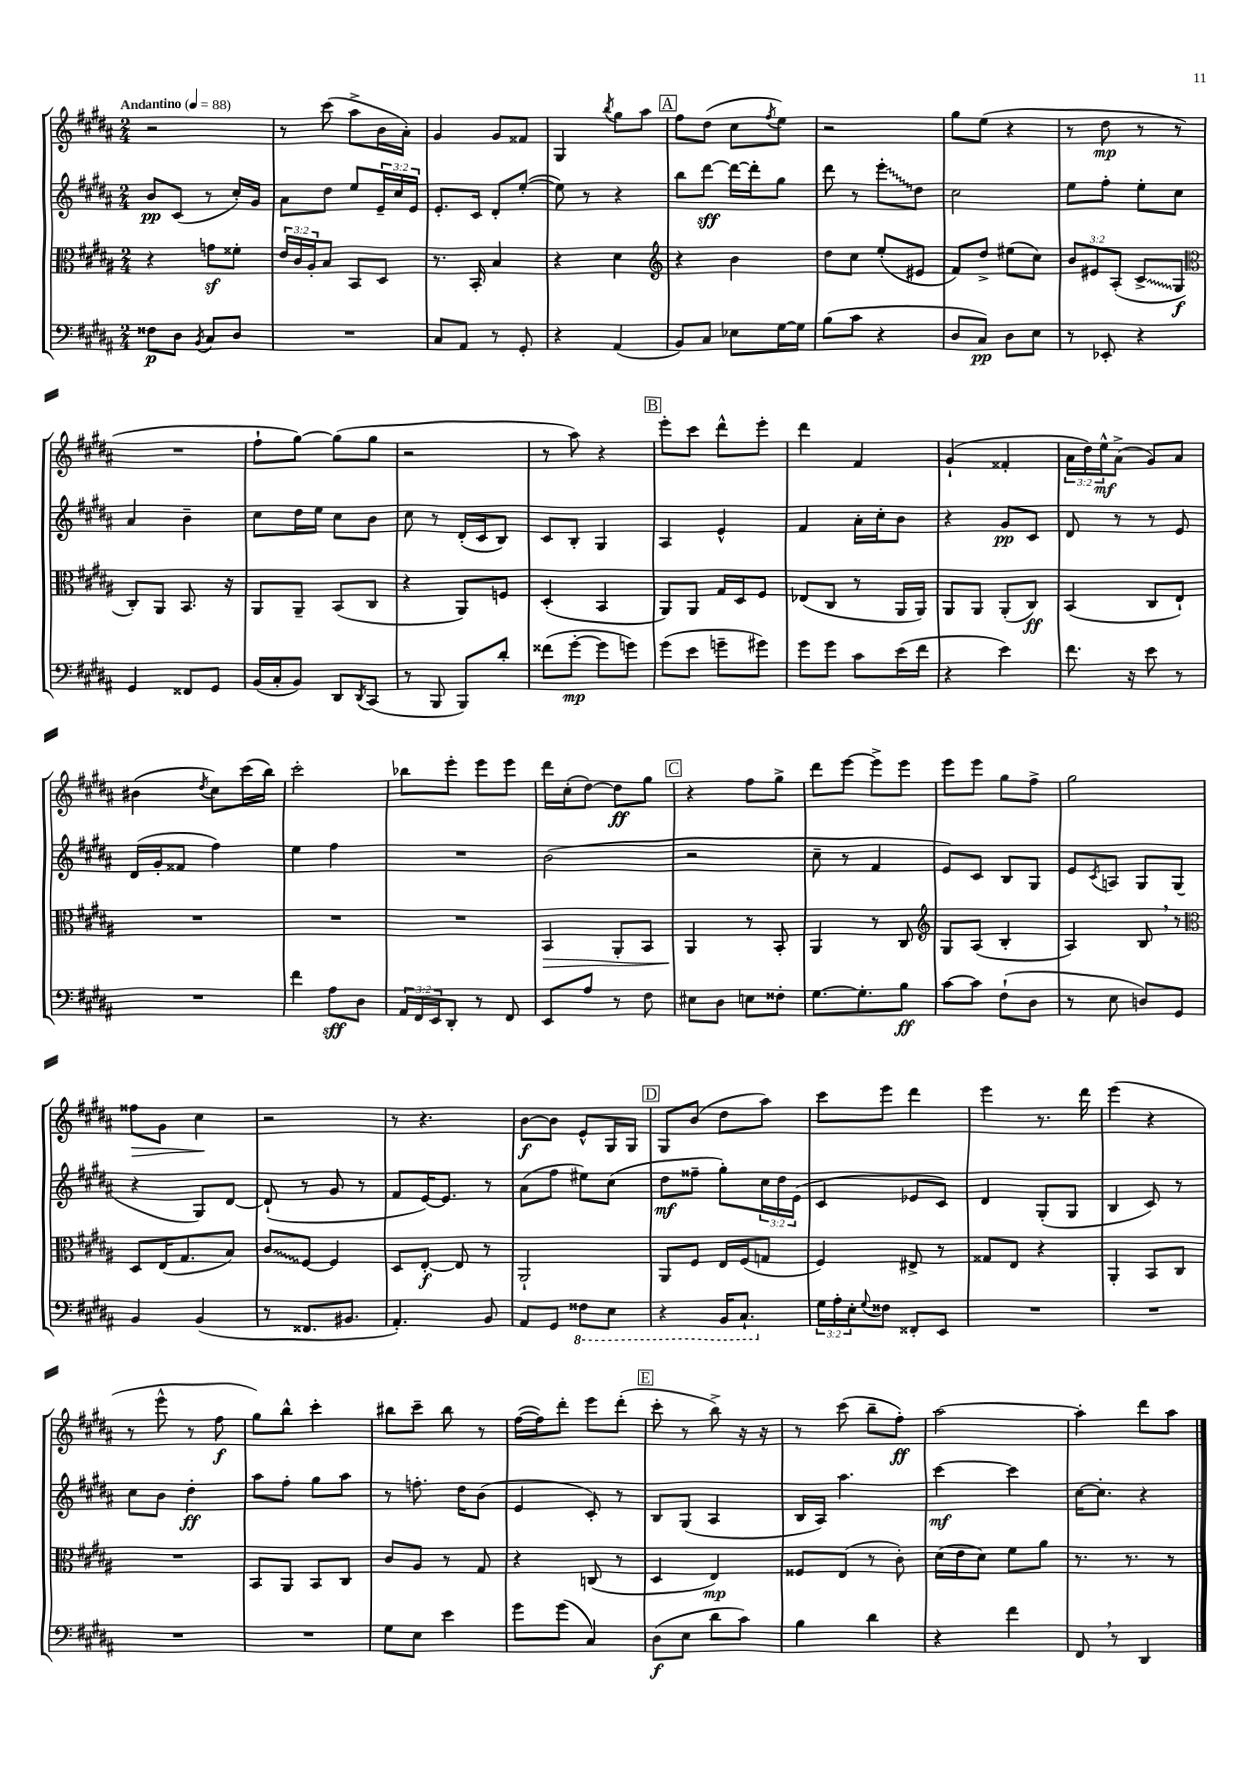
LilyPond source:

<<
\new StaffGroup <<
\new Staff = "s0" {
    \clef treble \key b \major \numericTimeSignature \time 2/4 \override Staff.TupletNumber.text = #tuplet-number::calc-fraction-text \tempo "Andantino" 4 = 88
    r2 |
    r8 cis'''8( ais''8-> b'16 ais'16-.) |
    gis'4 gis'8 fisis'8 |
    gis4 \acciaccatura { b''8 } gis''8 ais''8 |
    \mark \markup { \box "A" } fis''8 dis''8( cis''8 \acciaccatura { fis''8 } e''8) |
    r2 |
    gis''8 e''8( r4 |
    r8 dis''8\mp r8 r8 |
    R2 |
    fis''8-! gis''8~) gis''8( gis''8 |
    r2 |
    r8 ais''8) r4 |
    \mark \markup { \box "B" } e'''8-. cis'''8 dis'''8-^ e'''8-. |
    dis'''4 fis'4 |
    gis'4-!( fisis'4-. |
    \tuplet 3/2 { ais'16 dis''16) e''16-^\mf } ais'8->( gis'8) ais'8 |
    bis'4( \acciaccatura { dis''8 } cis''8) cis'''16( b''16) |
    cis'''2-. |
    bes''8 e'''8-. e'''8 e'''8 |
    dis'''16 cis''16-.( dis''8~) dis''8\ff gis''8 |
    \mark \markup { \box "C" } r4 fis''8 gis''8-> |
    dis'''8 e'''8~ e'''8-> e'''8 |
    e'''8 e'''8 gis''8 fis''8-> |
    gis''2 |
    fisis''8\> gis'8 cis''4\! |
    r2 |
    r8 r4. |
    b'8~\f b'8 e'8-^ gis16 gis16 |
    \mark \markup { \box "D" } gis8 b'8( dis''8 ais''8) |
    cis'''8 e'''8 dis'''4 |
    e'''4 r8. dis'''16 |
    e'''4( r4 |
    r8 e'''8-^ r8 fis''8\f |
    gis''8) b''8-^ cis'''4-. |
    bis''8 cis'''8-- bis''8 r8 |
    fis''16~( fis''16) dis'''8-. e'''8 dis'''8-.( |
    \mark \markup { \box "E" } cis'''8-. r8 b''8->) r16 r16 |
    r8 cis'''8( b''8-- fis''8-.\ff) |
    ais''2~ |
    ais''4-. dis'''8 ais''8 \bar "|." |
}
\new Staff = "s1" {
    \clef treble \key b \major \numericTimeSignature \time 2/4 \override Staff.TupletNumber.text = #tuplet-number::calc-fraction-text
    b'8\pp cis'8( r8 cis''16-.) gis'16 |
    ais'8 dis''8 e''8 \tuplet 3/2 { e'16-- cis''16 e'16 } |
    e'8.-. cis'16 dis'8-. e''8~-.( |
    e''8) r8 r4 |
    \mark \markup { \box "A" } b''8 dis'''8~\sff dis'''16~ dis'''16-. gis''8 |
    dis'''8 r8 \once \override Glissando.style = #'zigzag e'''8-.\glissando dis''8 |
    cis''2 |
    e''8 fis''8-. e''8-. cis''8 |
    ais'4 b'4-- |
    cis''8 dis''16 e''16 cis''8 b'8 |
    cis''8 r8 dis'16-.( cis'16 b8) |
    cis'8 b8-. gis4 |
    \mark \markup { \box "B" } ais4 e'4-^ |
    fis'4 ais'16-. cis''16-. b'8 |
    r4 gis'8\pp cis'8 |
    dis'8 r8 r8 e'8 |
    dis'16( gis'16-. fisis'8 fis''4) |
    e''4 fis''4 |
    R2 |
    b'2( |
    \mark \markup { \box "C" } r2 |
    cis''8-- r8 fis'4 |
    e'8) cis'8 b8 gis8 |
    e'8 \acciaccatura { cis'8 } a8 gis8 gis8( |
    r4 gis8) dis'8~ |
    dis'8-!( r8 gis'8 r8 |
    fis'8 e'16~) e'8. r8 |
    ais'8( fis''8 eis''8) cis''8( |
    \mark \markup { \box "D" } dis''8\mf fisis''8-- gis''8-.) \tuplet 3/2 { cis''16 dis''16 e'16( } |
    cis'4 ees'8 cis'8) |
    dis'4 gis8-.( gis8 |
    b4 cis'8) r8 |
    cis''8 b'8 dis''4-.\ff |
    ais''8 fis''8-. gis''8 ais''8 |
    r8 f''8.-. dis''16 b'8( |
    e'4 cis'8-.) r8 |
    \mark \markup { \box "E" } b8 gis8( ais4 |
    b16 ais16) ais''4. |
    cis'''4~\mf cis'''4 |
    cis''16~ cis''8.-. r4 \bar "|." |
}
\new Staff = "s2" {
    \clef alto \key b \major \numericTimeSignature \time 2/4 \override Staff.TupletNumber.text = #tuplet-number::calc-fraction-text
    r4 g'8\sf fisis'8-. |
    \tuplet 3/2 { e'16 cis'16 ais16-. } b8 b,8 dis8 |
    r8. b,16-. b4 |
    r4 dis'4 |
    \mark \markup { \box "A" } \clef treble r4 b'4 |
    dis''8 cis''8 e''8-.( eis'8 |
    fis'8) dis''8-> eis''8( cis''8) |
    \tuplet 3/2 { b'8 eis'8 ais8-.( } \once \override Glissando.style = #'zigzag cis'8->\glissando gis8\f |
    \clef alto cis8-.) ais,8 b,8. r16 |
    ais,8 ais,8-- b,8( cis8 |
    r4 ais,8) f8 |
    dis4-.( b,4 |
    \mark \markup { \box "B" } ais,8) ais,8 gis16 dis16 fis8 |
    ees8( cis8 r8 ais,16 ais,16) |
    ais,8 ais,8 ais,8-.( cis8\ff) |
    b,4( cis8 e8-!) |
    R2 |
    R2 |
    R2 |
    b,4\> ais,8-. b,8 |
    \mark \markup { \box "C" } ais,4\! r8 b,8-. |
    ais,4 r8 cis8 |
    \clef treble gis8 ais8( b4-. |
    ais4) b8 \breathe r8 |
    \clef alto dis8 e16( gis8. b8) |
    \once \override Glissando.style = #'zigzag cis'8\glissando fis8~ fis4 |
    dis8 e8~-.\f e8 r8 |
    ais,2-! |
    \mark \markup { \box "D" } ais,8 fis8 e16 fis16( g8 |
    fis4) eis8-> r8 |
    gisis8 e8 r4 |
    ais,4-. b,8 cis8 |
    R2 |
    b,8 ais,8 b,8 cis8 |
    cis'8 ais8 r8 gis8 |
    r4 c8( r8 |
    \mark \markup { \box "E" } dis4 e4\mp) |
    fisis8 e8( r8 cis'8-.) |
    dis'16( e'16 dis'8) fis'8 ais'8 |
    r8. r8. r8 \bar "|." |
}
\new Staff = "s3" {
    \clef bass \key b \major \numericTimeSignature \time 2/4 \override Staff.TupletNumber.text = #tuplet-number::calc-fraction-text
    fisis8\p dis8 \acciaccatura { b,8 } cis8 dis8 |
    R2 |
    cis8 ais,8 r8 gis,8-. |
    r4 ais,4( |
    \mark \markup { \box "A" } b,8) cis8 ees8 gis16~ gis16 |
    b8( cis'8 r4 |
    dis8 cis8\pp) dis8 e8 |
    r8 ees,8-. r4 |
    gis,4 fisis,8 gis,8 |
    b,16( cis16-. b,8) dis,8 \acciaccatura { dis,8 } cis,8( |
    r8 b,,8 b,,8) dis'8-. |
    fisis'8( gis'8~-.\mp gis'8 g'8) |
    \mark \markup { \box "B" } gis'8( e'8 g'8-- gis'8) |
    gis'8 gis'8 cis'8 e'16( fis'16 |
    r4 e'4) |
    fis'8. r16 e'8 r8 |
    R2 |
    fis'4 ais8\sff dis8 |
    \tuplet 3/2 { ais,16 fis,16 e,16 } dis,8-. r8 fis,8 |
    e,8 ais8 r8 fis8 |
    \mark \markup { \box "C" } eis8 dis8 e8 fisis8-. |
    gis8.~ gis8.-. b8\ff |
    cis'8~ cis'8 fis8-!( dis8 |
    r8 e8 d8) gis,8 |
    b,4 b,4( |
    r8 fisis,8. bis,8. |
    ais,4.-.) b,8 |
    ais,8 gis,8 \ottava #-1 fisis,8 e,8 |
    \mark \markup { \box "D" } r4 b,,16 cis,8.-! \ottava #0 |
    \tuplet 3/2 { gis16 ais16-. e16-. } \appoggiatura { gis8 } fisis8 fisis,8-. e,8 |
    R2 |
    R2 |
    R2 |
    R2 |
    gis8 e8 e'4 |
    gis'8 gis'8( cis4) |
    \mark \markup { \box "E" } dis8\f( e8 dis'8 cis'8) |
    b4 dis'4 |
    r4 fis'4 |
    fis,8 \breathe r8 dis,4 \bar "|." |
}
>>
>>
\layout { \context { \Score \remove "Bar_number_engraver" } }
